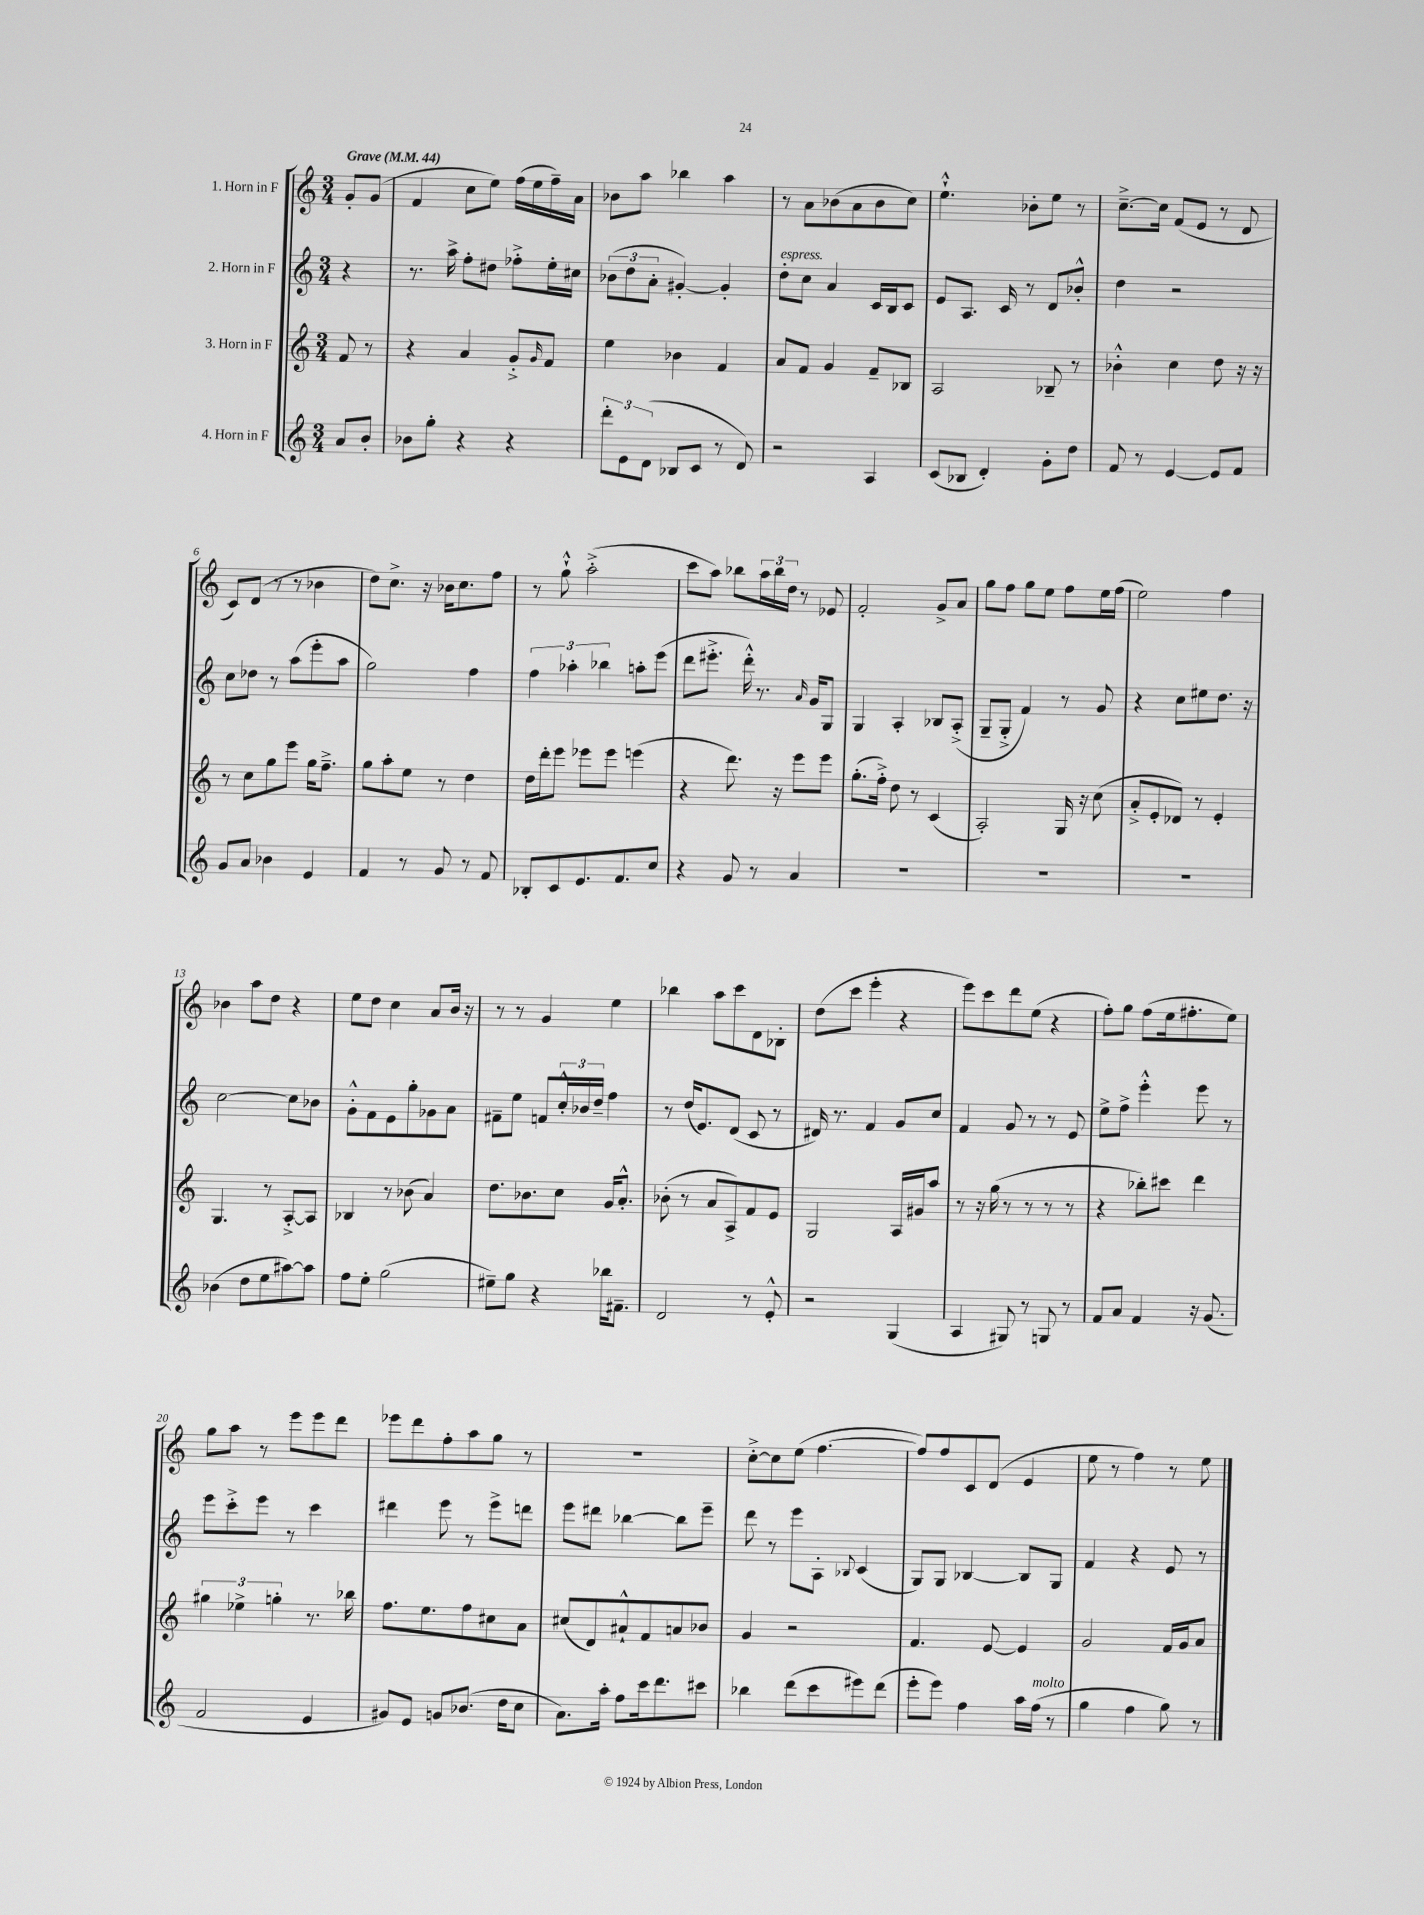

**kern	**kern	**kern	**kern
*staff4	*staff3	*staff2	*staff1
*clefG2	*clefG2	*clefG2	*clefG2
*k[]	*k[]	*k[]	*k[]
*M3/4	*M3/4	*M3/4	*M3/4
*MM44	*MM44	*MM44	*MM44
8a/L	8f/	4r	8g'/L
8b'/J	8r	.	(8g/J
=	=	=	=
8b-\L	4r	8.r	4f/
8gg'\J	.	.	.
.	.	16aa^\	.
4r	4a/	8ff'\L	8cc\L
.	.	8dd#\J	8ee\J)
4r	8g'^/L	8ff-'^\L	(16ff\LL
.	.	.	16ee\
.	16qqg/	.	.
.	8f/J	16ee'\L	16ff~\)
.	.	16cc#\JJ	16a\JJ
=	=	=	=
12ddd'\L	4ee\	(12b-\L	8b-\L
12e\	.	12dd\	.
.	.	.	8aa\J
(12d\J	.	12a'\J	.
8B-/L	4b-\	[4g#'/)	4bb-\
8c/J	.	.	.
8r	4f/	4g#'/]	4aa\
8d/)	.	.	.
=	=	=	=
2r	8a/L	8dd'\L	8r
.	8f/J	8cc\J	8a\L
.	4g/	4a/	(8b-\
.	.	.	8a\
4A/	8f~/L	16c/LL	8b-\
.	.	16B/J	.
.	8B-/J	8c/J	8cc\J)
=	=	=	=
(8c/L	2A/	8e/L	4.ee`^^\
8B-/J	.	8.A/J	.
4d'/)	.	.	.
.	.	16c/	.
.	.	8r	8b-'\L
8g'\L	8B-~/	8d/L	8ee\J
8dd\J	8r	8b-'^^/J	8r
=	=	=	=
8f/	4b-'^^\	4dd\	[8.cc~^\L
8r	.	.	.
.	.	.	16cc\]Jk
[4e/	4cc\	2r	(8f/L
.	.	.	8e/J
8e/]L	8dd\	.	8r
8f/J	16r	.	8d/
.	16r	.	.
=	=	=	=
8g/L	8r	8cc\L	8c/L)
8a/J	8cc\L	8dd-\J	(8d/J
4b-\	8gg\	8r	8r
.	8eee\J	(8aa\L	8r
4e/	16gg\LK	8eee'\	4b-\
.	8.ff~^\J	.	.
.	.	8aa\J	.
=	=	=	=
4f/	8gg\L	2gg\)	8dd\L)
.	8aa'\	.	8.cc^\J
8r	8ee\J	.	.
.	.	.	16r
8g/	8r	.	16b-\LK
.	.	.	8.cc\
8r	4dd\	4ff\	.
8f/	.	.	8ff\J
=	=	=	=
8B-'/L	16dd\LL	6ff\	8r
.	16ddd'\J	.	.
8c/	8eee\J	.	8gg`^^\
.	.	6aa-'\	.
8.e/	8eee-\L	.	(2aa'^\
.	.	6bb-\	.
.	8eee-\J	.	.
8.f/	.	.	.
.	(4eee\	8aa'\L	.
8cc/J	.	(8eee\J	.
=	=	=	=
4r	4r	8ddd\L	8ccc\L
.	.	8.eee#'^\J	8aa\J)
8g/	8.ddd\)	.	8bb-\L
.	.	16ddd'^^\)	.
8r	.	8.r	24aa\L
.	.	.	24bb-\
.	16r	.	.
.	.	.	24dd\JJ
4a/	8eee\L	.	8r
.	.	16qqa/	.
.	.	16g/LK	.
.	8eee\J	8G/J	8e-/
=	=	=	=
2.r	(8.gg'\L	4G/	2f'/
.	16ff'^\Jk)	.	.
.	8dd\	4A'/	.
.	8r	.	.
.	(4c/	8B-/L	8g^/L
.	.	(8A'^/J	8a/J
=	=	=	=
2.r	2A'/)	8G~/L	8gg\L
.	.	8G'^/J	8ff\J
.	.	4f/)	8gg\L
.	.	.	8ee\J
.	16G/	8r	8ff\L
.	16r	.	.
.	(8cc\	8g/	16ee\L
.	.	.	(16ff\JJ
=	=	=	=
2.r	8a'^/L	4r	2ee\)
.	8e'/	.	.
.	8d-/J)	8cc\L	.
.	8r	8ee#\	.
.	4e'/	8.dd\J	4ff\
.	.	16r	.
=	=	=	=
(4b-\	4.G/	[2cc\	4b-\
8dd\L	.	.	8aa\L
8ee\	8r	.	8dd\J
[8aa#\)	[8A'^/L	8cc\]L	4r
8aa#\]J	8A/]J	8b-\J	.
=	=	=	=
8ff\L	4B-/	8g'^^\L	8ee\L
8ee'\J	.	8f\	8dd\J
(2gg\	8r	8e\	4cc\
.	(8b-\	8gg'\	.
.	4a/)	8g-\	8a/L
.	.	8a\J	16b/Jk
.	.	.	16r
=	=	=	=
8ee#~\L)	8.dd\L	8f#~\L	8r
8gg\J	.	8ee\J	8r
.	8.b-\	.	.
4r	.	8f/L	4g/
.	8cc\J	24cc'^^/L	.
.	.	24b-/	.
.	.	24dd~/JJ	.
16bb-\LK	16g/LK	4ff\	4ee\
8.f#~\J	8.a'^^/J	.	.
=	=	=	=
2d/	(8b-'\	8r	4bb-\
.	8r	(16dd/LK	.
.	.	8.e/)	.
.	8a/L	.	8aa\L
.	8A^/)	(8d/J	8ccc\
8r	8f/	8c/	8d\
8e'^^/	8e/J	8r	8B-'\J
=	=	=	=
2r	2G/	16d#/)	(8dd\L
.	.	8.r	.
.	.	.	8ccc\J
.	.	4f/	4eee'\
(4G/	16A/LL	8g/L	4r
.	16g#/J	.	.
.	8aa/J	8cc/J	.
=	=	=	=
4A/	8r	4f/	8eee\L)
.	16r	.	8ccc\
.	(16gg\	.	.
8G#/)	8r	8g/	8ddd\
8r	8r	8r	(8ee\J
8G/	8r	8r	4r
8r	8r	8e/	.
=	=	=	=
8f/L	4r	8ee^\L	8ff'\L)
8a/J	.	8ff^\J	8gg\J
4f/	8bb-'\L)	4eee'^^\	(8ff\L
.	8ccc#\J	.	16ee\k
.	.	.	8.ff#'\
16r	4ddd\	8eee\	.
(8.g/	.	.	.
.	.	8r	8ee\J)
=	=	=	=
2f/	6gg#\	8eee\L	8gg\L
.	.	8ccc'^\	8aa\J
.	6ee-^\	.	.
.	.	8eee\J	8r
.	6gg'\	.	.
.	.	8r	8eee\L
4e/	8.r	4ccc\	8eee\
.	.	.	8ddd\J
.	16bb-\	.	.
=	=	=	=
8g#/L)	8.ff\L	4ddd#\	8eee-\L
8e/J	.	.	8ddd\
.	8.ee\	.	.
8g/L	.	8eee\	8ff'\
(8.b-/J	8ff\	8r	8aa\
.	8cc#\	8eee^\L	8gg\J
16dd\LK	.	.	.
8cc\J	8a\J	8ddd\J	8r
=	=	=	=
8.a\L)	(8cc#/L	8eee\L	2.r
.	8d/)	8ddd#\J	.
16aa'\Jk	.	.	.
8ff\L	8a#`^^/	[4bb-\	.
16ccc\k	8f/	.	.
8.ddd\	.	.	.
.	8a/	8bb-\]L	.
8ccc#\J	8b-/J	8eee~\J	.
=	=	=	=
4bb-\	4g/	8ddd\	[8cc'^\L
.	.	8r	8cc\]
(8ddd\L	2r	8eee\L	(8ee\J
8ccc\	.	8A'\J	[4.ff\
.	.	8qqB-/	.
8eee#\)	.	(4c/	.
(8ddd\J	.	.	.
=	=	=	=
8eee'\L	4.f/	8G/L)	8ff/]L)
8eee\J)	.	8G/J	8ff/
4ff\	.	[4B-/	8c/
.	[8e/	.	(8d/J
16aa\LL	4e/]	8B-/]L	4e/
(16ff\JJ	.	.	.
8r	.	8G/J	.
=	=	=	=
4gg\	2g/	4f/	8ee\
.	.	.	8r
4ff\	.	4r	4ff\)
8gg\)	16f/LL	8e/	8r
.	16g/J	.	.
8r	8a/J	8r	8ee\
==	==	==	==
*-	*-	*-	*-
